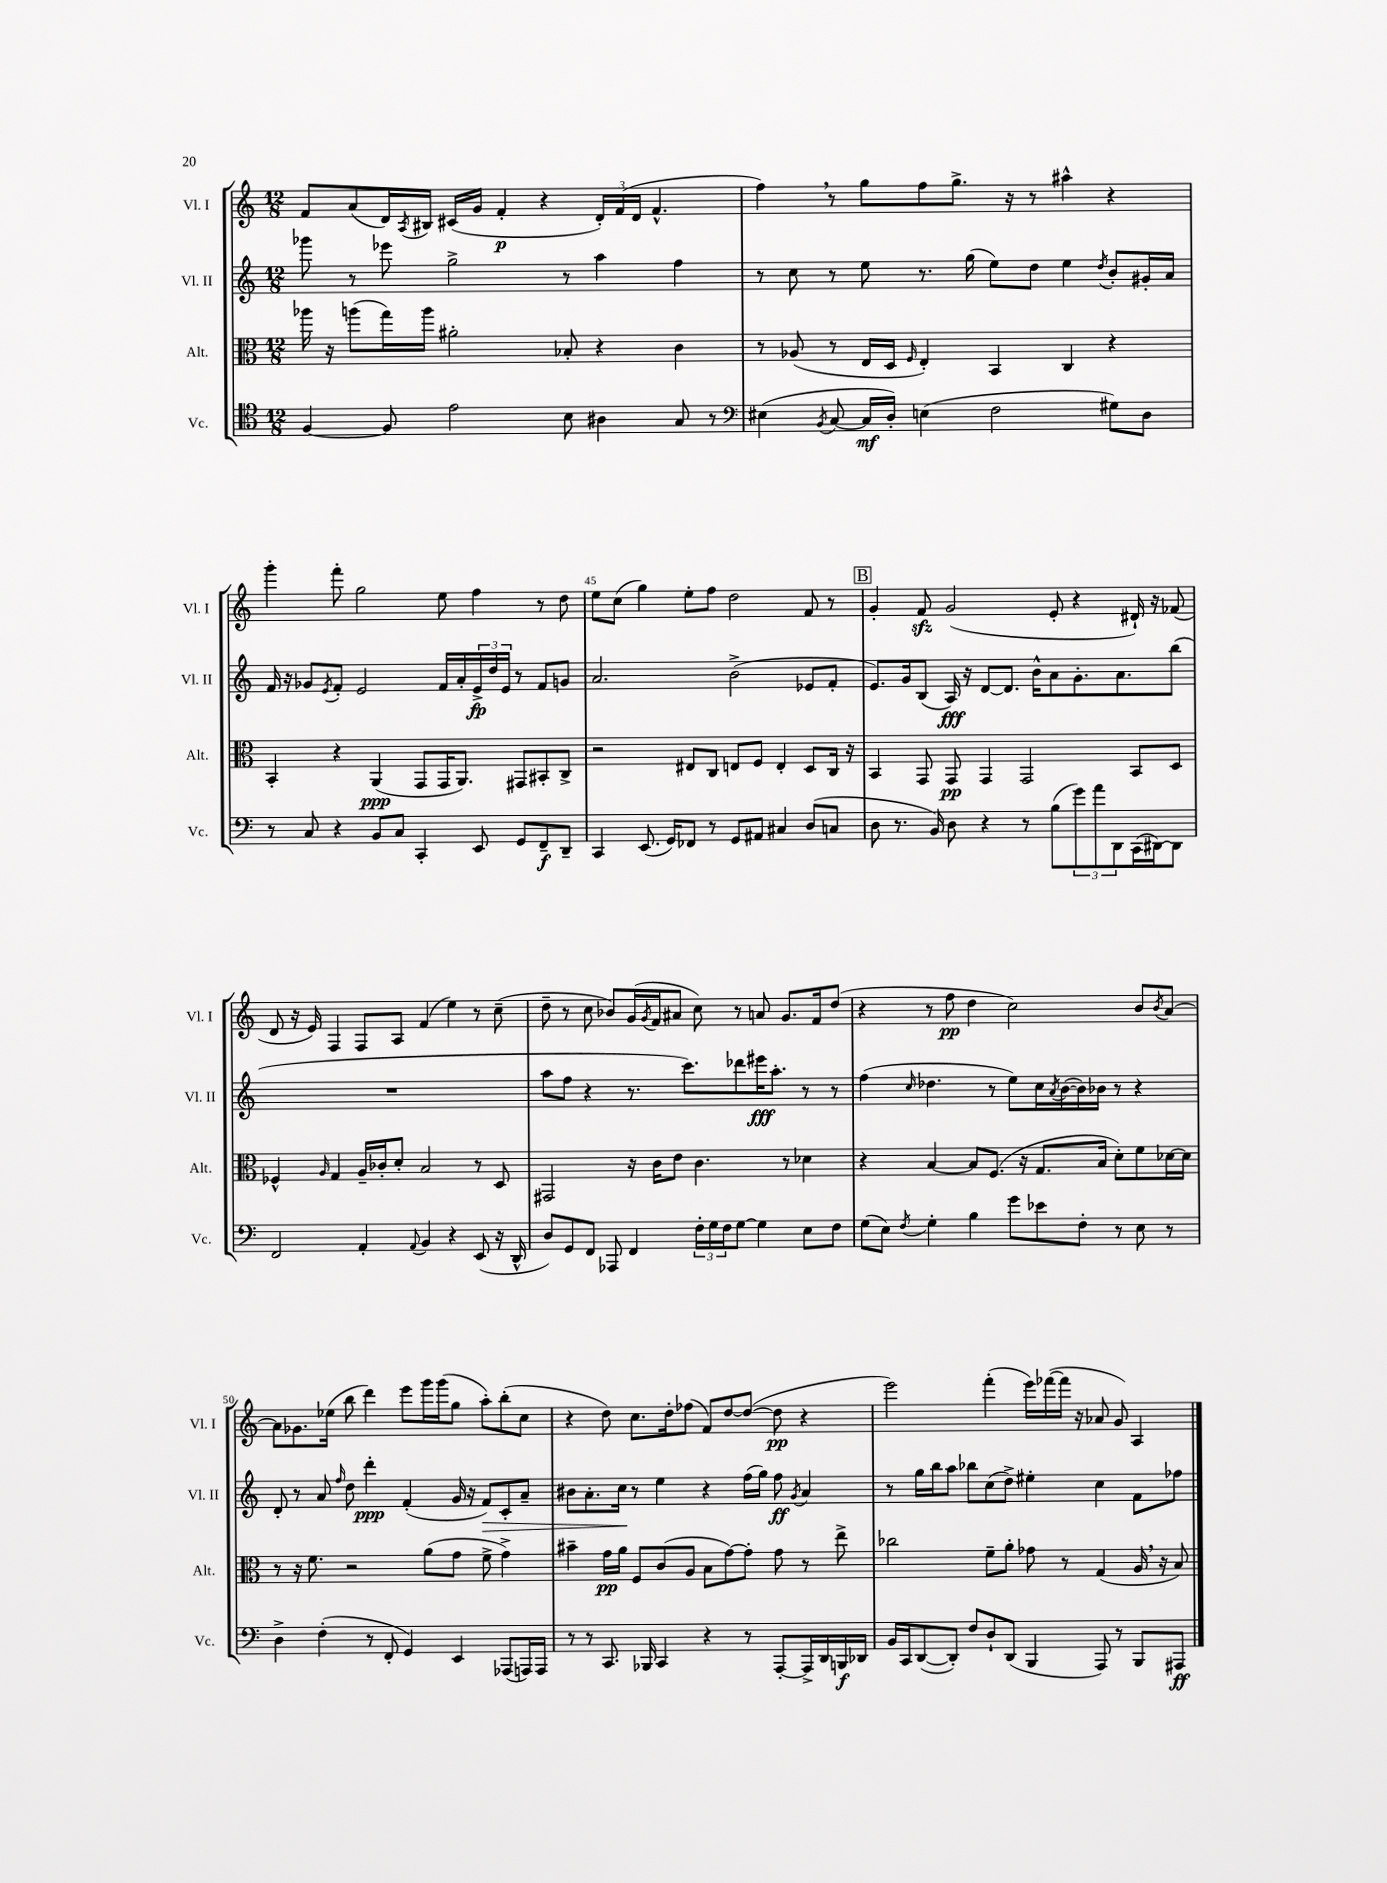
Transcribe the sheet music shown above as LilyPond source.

<<
\new StaffGroup <<
\new Staff = "s0" \with { instrumentName = "Vl. I" shortInstrumentName = "Vl. I" } {
    \clef treble \key c \major \numericTimeSignature \time 12/8
    f'8 a'8( d'16) \acciaccatura { a8 } bis16 cis'16( g'16 f'4-.\p r4 \tuplet 3/2 { d'16-.) f'16( d'16 } f'4.-^ |
    f''4) \breathe r8 g''8 f''8 g''8.-> r16 r8 ais''4-^ r4 |
    g'''4-. f'''8-. g''2 e''8 f''4 r8 d''8 |
    e''8 c''8( g''4) e''8-. f''8 d''2 f'8 r8 |
    \mark \markup { \box "B" } g'4-. f'8\sfz g'2( e'8-. r4 dis'16-!) r16 fes'8( |
    d'8 r16 e'16) f4 f8 a8 f'4( e''4) r8 c''8--( |
    d''8-- r8 c''8 bes'8) g'16( \acciaccatura { g'8 } f'16 ais'8 c''8) r8 a'8 g'8. f'16 d''8( |
    r4 r8 f''8\pp d''4 c''2) b'8 \acciaccatura { b'8 } a'8~ |
    a'8 ges'8. ees''16( b''8 d'''4) e'''8 g'''16 g'''16( g''8 a''8-.) b''8-.( c''8 |
    r4 d''8) c''8. d''16-. fes''8( f'8) d''8~ d''8~( d''8\pp r4 |
    e'''2) f'''4-.( e'''16) fes'''16~( fes'''16 r16 aes'8 g'8) a4 \bar "|." |
}
\new Staff = "s1" \with { instrumentName = "Vl. II" shortInstrumentName = "Vl. II" } {
    \clef treble \key c \major \numericTimeSignature \time 12/8
    ges'''8 r8 ees'''8 g''2-> r8 a''4 f''4 |
    r8 c''8 r8 e''8 r8. g''16( e''8) d''8 e''4 \acciaccatura { d''8 } b'8-. gis'16-. a'16 |
    f'16 r16 ges'8 \acciaccatura { e'8 } f'8-. e'2 f'16 a'16-. \tuplet 3/2 { e'16->\fp d''16 e'16 } r8 f'8 g'8 |
    a'2. b'2->( ees'8 f'8-. |
    \mark \markup { \box "B" } e'8.) g'16 b8( a16\fff) r16 d'8~ d'8. b'16-^ a'8 g'8.-. a'8. b''8( |
    R1. |
    a''8 f''8 r4 r8. c'''8.) des'''8 eis'''16\fff a''8.-. r8 r8 |
    f''4( \grace { c''16 } des''4. r8 e''8) c''16 \acciaccatura { a'8 } b'16~( b'16) bes'16 r8 r4 |
    d'8-. r8 a'8 \grace { f''16 } d''8 d'''4-.\ppp f'4-.( g'16 r16 f'8\>) c'8-. a'8-- |
    bis'8 a'8.-. c''16\! r8 e''4 r4 f''16( g''16) f''8\ff \acciaccatura { g'8 } a'4 |
    r8 g''16 b''16 a''8 bes''8 c''8( d''8->) eis''4-. c''4 f'8 fes''8 \bar "|." |
}
\new Staff = "s2" \with { instrumentName = "Alt." shortInstrumentName = "Alt." } {
    \clef alto \key c \major \numericTimeSignature \time 12/8
    aes''16 r16 a''8( g''16) a''16 ais'2-. bes8-. r4 c'4 |
    r8 aes8( r8 e16 d16 \grace { f16 } e4-.) b,4 c4 r4 |
    b,4-. r4 a,4\ppp( g,8 g,16 a,8.) gis,8 bis,8-. c8-> |
    r2 eis8 c8 e8 f8 e4-. d8 c16 r16 |
    \mark \markup { \box "B" } b,4 g,8 g,8\pp g,4 g,2 b,8 d8 |
    fes4-^ \grace { a16 } g4 a16-- ces'16-. d'8-. b2 r8 d8 |
    gis,2 r16 c'16 e'8 c'4. r8 des'4 |
    r4 b4~ b8 f8.( r16 g8. b16 d'8-.) f'8 des'16~ des'16 |
    r8 r16 f'8. r2 a'8( g'8 f'8-> g'4->) |
    bis'4-- g'16\pp a'16 f8 c'8( a8 b8 g'8~) g'8-. g'8 r8 e''8-> |
    ces''2 f'8-- a'8-. ges'8 r8 g4( a16 \breathe r16 b8) \bar "|." |
}
\new Staff = "s3" \with { instrumentName = "Vc." shortInstrumentName = "Vc." } {
    \clef tenor \key c \major \numericTimeSignature \time 12/8
    f4~ f8 e'2 b8 ais4 g8 r8 |
    \clef bass eis4( \acciaccatura { b,8 } c8~ c16\mf d16-.) e4( f2 gis8) d8 |
    r8 c8 r4 b,8 c8 c,4-. e,8 g,8 f,8--\f d,8-- |
    c,4 e,8.( g,16) fes,8 r8 g,8 ais,8 cis4 d8( c8 |
    \mark \markup { \box "B" } d8 r8. b,16) d8 r4 r8 b8( \tuplet 3/2 { g'8) a'8 d,8 } c,16( dis,16~) dis,8 |
    f,2 a,4-. \appoggiatura { a,8 } b,4 r4 e,8( r16 d,16-^ |
    d8) g,8 f,8 aes,,8 f,4 \tuplet 3/2 { f16-. g16 f16 } g8~ g4 e8 f8 |
    g8( e8) \acciaccatura { f8 } g4-. b4 g'8 ees'8 f8-. r8 e8 r8 |
    d4-> f4-.( r8 f,8-. g,4) e,4 aes,,8( a,,16) a,,16 |
    r8 r8 c,8. bes,,16 c,4 r4 r8 a,,8~-. a,,16-> d,16 b,,16\f des,16 |
    b,16 c,16 d,8~( d,8-.) f8 d8-! d,8( b,,4 a,,8) r8 b,,8 ais,,8\ff \bar "|." |
}
>>
>>
\layout { \context { \Score currentBarNumber = #42 \override BarNumber.break-visibility = ##(#f #t #t) barNumberVisibility = #(every-nth-bar-number-visible 5) } }
